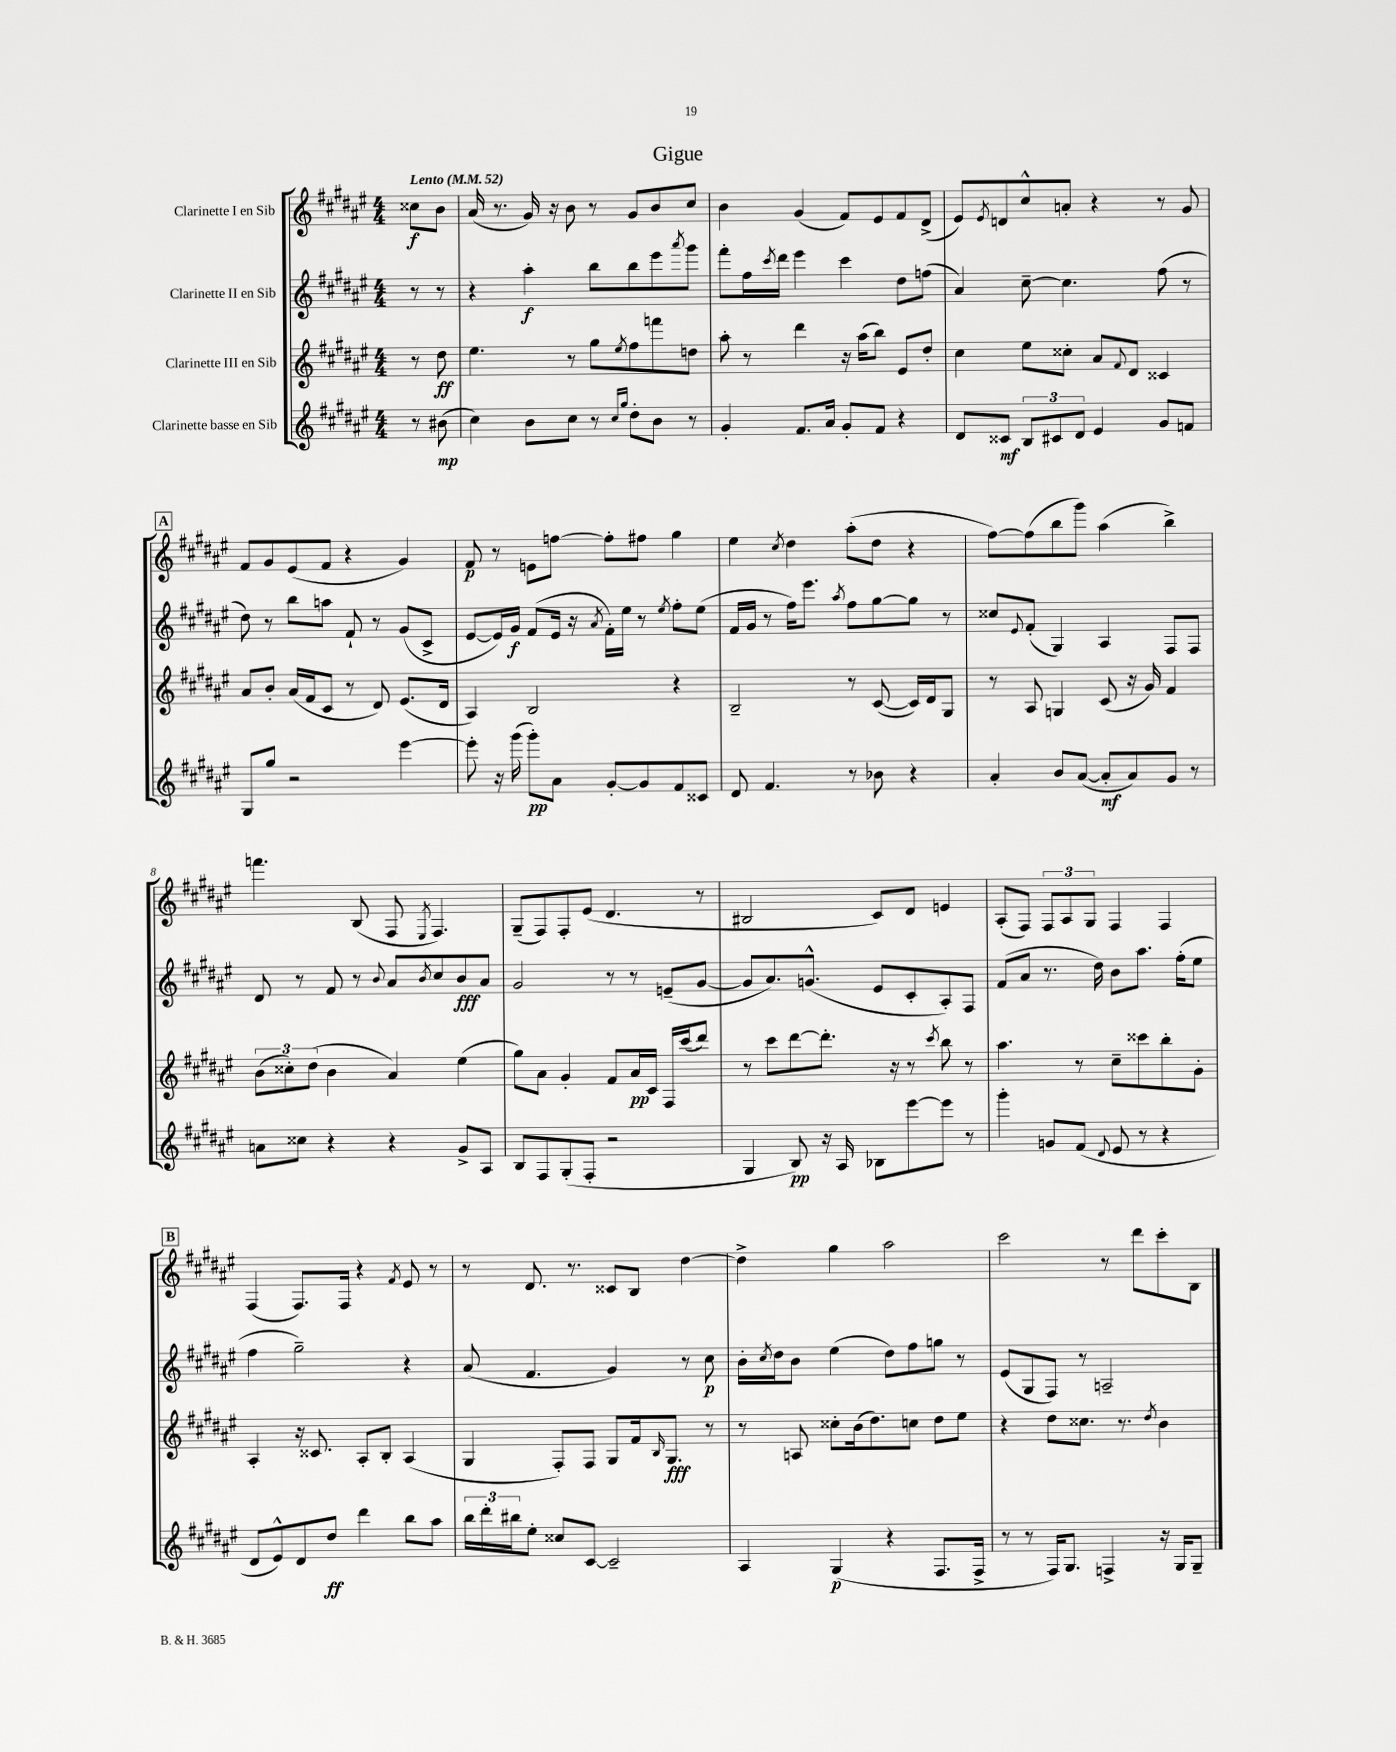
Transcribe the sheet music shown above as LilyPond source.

\header { title = "Gigue" }
<<
\new StaffGroup <<
\new Staff = "s0" \with { instrumentName = "Clarinette I en Sib" } {
    \clef treble \key fis \major \numericTimeSignature \time 4/4 \partial 4 \tempo "Lento" 4 = 52
    cisis''8\f b'8 |
    ais'16( r8. gis'16) r16 b'8 r8 gis'8 b'8 cis''8 |
    b'4 gis'4( fis'8) eis'8 fis'8 dis'8->( |
    eis'8) \acciaccatura { eis'8 } d'8 cis''8-^ a'8-. r4 r8 gis'8 |
    \mark \markup { \box "A" } fis'8 gis'8 eis'8( fis'8 r4 gis'4) |
    fis'8\p r8 e'8 f''8~ f''8-. fis''8 gis''4 |
    eis''4 \acciaccatura { cis''8 } dis''4 ais''8-.( dis''8 r4 |
    fis''8~) fis''8( b''8 gis'''8) ais''4( b''4->) |
    f'''4. b8( fis8 \acciaccatura { eis8 } fis4.) |
    gis8--( fis8) fis8-. eis'8( dis'4. r8 |
    bis2 cis'8) dis'8 e'4 |
    ais8-.( fis8) \tuplet 3/2 { fis8 ais8 gis8 } fis4 fis4 |
    \mark \markup { \box "B" } fis4( fis8.) fis16 r4 \acciaccatura { fis'8 } eis'8 r8 |
    r8 dis'8. r8. cisis'8 b8 dis''4~ |
    dis''4-> gis''4 ais''2 |
    cis'''2 r8 dis'''8 cis'''8-. b8 \bar "|." |
}
\new Staff = "s1" \with { instrumentName = "Clarinette II en Sib" } {
    \clef treble \key fis \major \numericTimeSignature \time 4/4 \partial 4
    r8 r8 |
    r4 ais''4-.\f b''8 b''8 eis'''8 \acciaccatura { ais'''8 } gis'''8 |
    fis'''8-. fis''16 \acciaccatura { cis'''8 } dis'''16 eis'''4 cis'''4 dis''8 f''8( |
    ais'4) cis''8~-- cis''4. fis''8( r8 |
    \mark \markup { \box "A" } dis''8) r8 b''8 a''8 fis'8-! r8 gis'8( cis'8-> |
    eis'8~ eis'16) gis'16\f fis'8( eis'16 r16 \acciaccatura { ais'8 } fis'16-.) eis''16 r8 \acciaccatura { eis''8 } fis''8-. eis''8( |
    fis'16 gis'16 r8 fis''16) eis'''8. \acciaccatura { ais''8 } fis''8 gis''8~ gis''8 r8 |
    cisis''8 \appoggiatura { eis'8 } fis'8-.( gis4) ais4 fis8 fis8 |
    dis'8 r8 fis'8 r8 \appoggiatura { b'8 } ais'8 \acciaccatura { b'8 } cis''8 b'8\fff ais'8 |
    gis'2 r8 r8 e'8--( gis'8~ |
    gis'8 ais'8.) g'8.-^( eis'8 cis'8-. ais8-.) fis8 |
    fis'8( ais'8 r8. dis''16) b'8 ais''8. fis''16-.( eis''8 |
    \mark \markup { \box "B" } fis''4 gis''2--) r4 |
    ais'8( fis'4. gis'4) r8 cis''8\p |
    b'16-. \acciaccatura { cis''8 } dis''16 b'8 eis''4( dis''8) fis''8 g''8 r8 |
    eis'8( gis8 fis8) r8 a2-- \bar "|." |
}
\new Staff = "s2" \with { instrumentName = "Clarinette III en Sib" } {
    \clef treble \key fis \major \numericTimeSignature \time 4/4 \partial 4
    r8 dis''8\ff |
    eis''4. r8 gis''8 \acciaccatura { eis''8 } fis''8 f'''8 d''8 |
    ais''8-. r8 dis'''4 r16 ais''16( b''8) eis'8 dis''8-. |
    cis''4 eis''8 cisis''8-. ais'8 \appoggiatura { fis'8 } dis'8 cisis'4 |
    \mark \markup { \box "A" } ais'8 b'8-. ais'16( fis'16 cis'8 r8 dis'8) eis'8.( dis'16 |
    ais4) b2 r4 |
    b2-- r8 cis'8~( cis'16) dis'16 gis8 |
    r8 ais8 g4 cis'8( r16 gis'16) fis'4 |
    \tuplet 3/2 { b'8( cisis''8-.) dis''8( } b'4 ais'4) eis''4( |
    gis''8) ais'8 gis'4-. fis'8 ais'16\pp cis'16 fis16 cis'''16( dis'''8) |
    r8 cis'''8 dis'''8~ dis'''8.-. r16 r8 \acciaccatura { cis'''8 } b''8 r8 |
    ais''4. r8 cis''8-- cisis'''8 b''8-. gis'8-. |
    \mark \markup { \box "B" } ais4-. r16 cisis'8. ais8-. b8-. ais4( |
    gis4 fis8-.) fis8 gis8 fis'16 \grace { b16 } gis8.\fff r8 |
    r8 a8 cisis''8-. b'16( dis''8.) c''8 dis''8 eis''8 |
    r4 dis''8 cisis''8. r8. \acciaccatura { dis''8 } b'4 \bar "|." |
}
\new Staff = "s3" \with { instrumentName = "Clarinette basse en Sib" } {
    \clef treble \key fis \major \numericTimeSignature \time 4/4 \partial 4
    r8 bis'8\mp( |
    cis''4) b'8 cis''8 r8 \grace { cis''16 gis''16 } dis''8-. b'8 r8 |
    gis'4-. fis'8. ais'16 gis'8-. fis'8 r4 |
    dis'8 cisis'8\mf \tuplet 3/2 { b8 cis'8 dis'8 } eis'4 gis'8 f'8 |
    \mark \markup { \box "A" } gis8 gis''8 r2 eis'''4~ |
    eis'''8-. r16 gis'''16( gis'''8-.\pp) ais'8 gis'8~-. gis'8 fis'8 cisis'8 |
    dis'8 fis'4. r8 bes'8 r4 |
    ais'4-. b'8 ais'8~( ais'8-.\mf ais'8) gis'8 r8 |
    a'8 cisis''8 r4 r4 gis'8-> ais8 |
    b8 fis8 gis8-.( fis8-. r2 |
    gis4 b8\pp) r16 ais16 bes8 eis'''8~ eis'''8 r8 |
    gis'''4-. g'8 fis'8( \appoggiatura { dis'8 } eis'8 r8 r4 |
    \mark \markup { \box "B" } dis'8 eis'8-^) dis'8 dis''8\ff dis'''4 b''8 ais''8 |
    \tuplet 3/2 { b''16 dis'''16-. bis''16 } eis''8-. cisis''8 cis'8~ cis'2-- |
    ais4 gis4\p( r4 fis8. fis16-> |
    r8 r8 fis16) gis8. f4-> r16 gis16 gis8-- \bar "|." |
}
>>
>>
